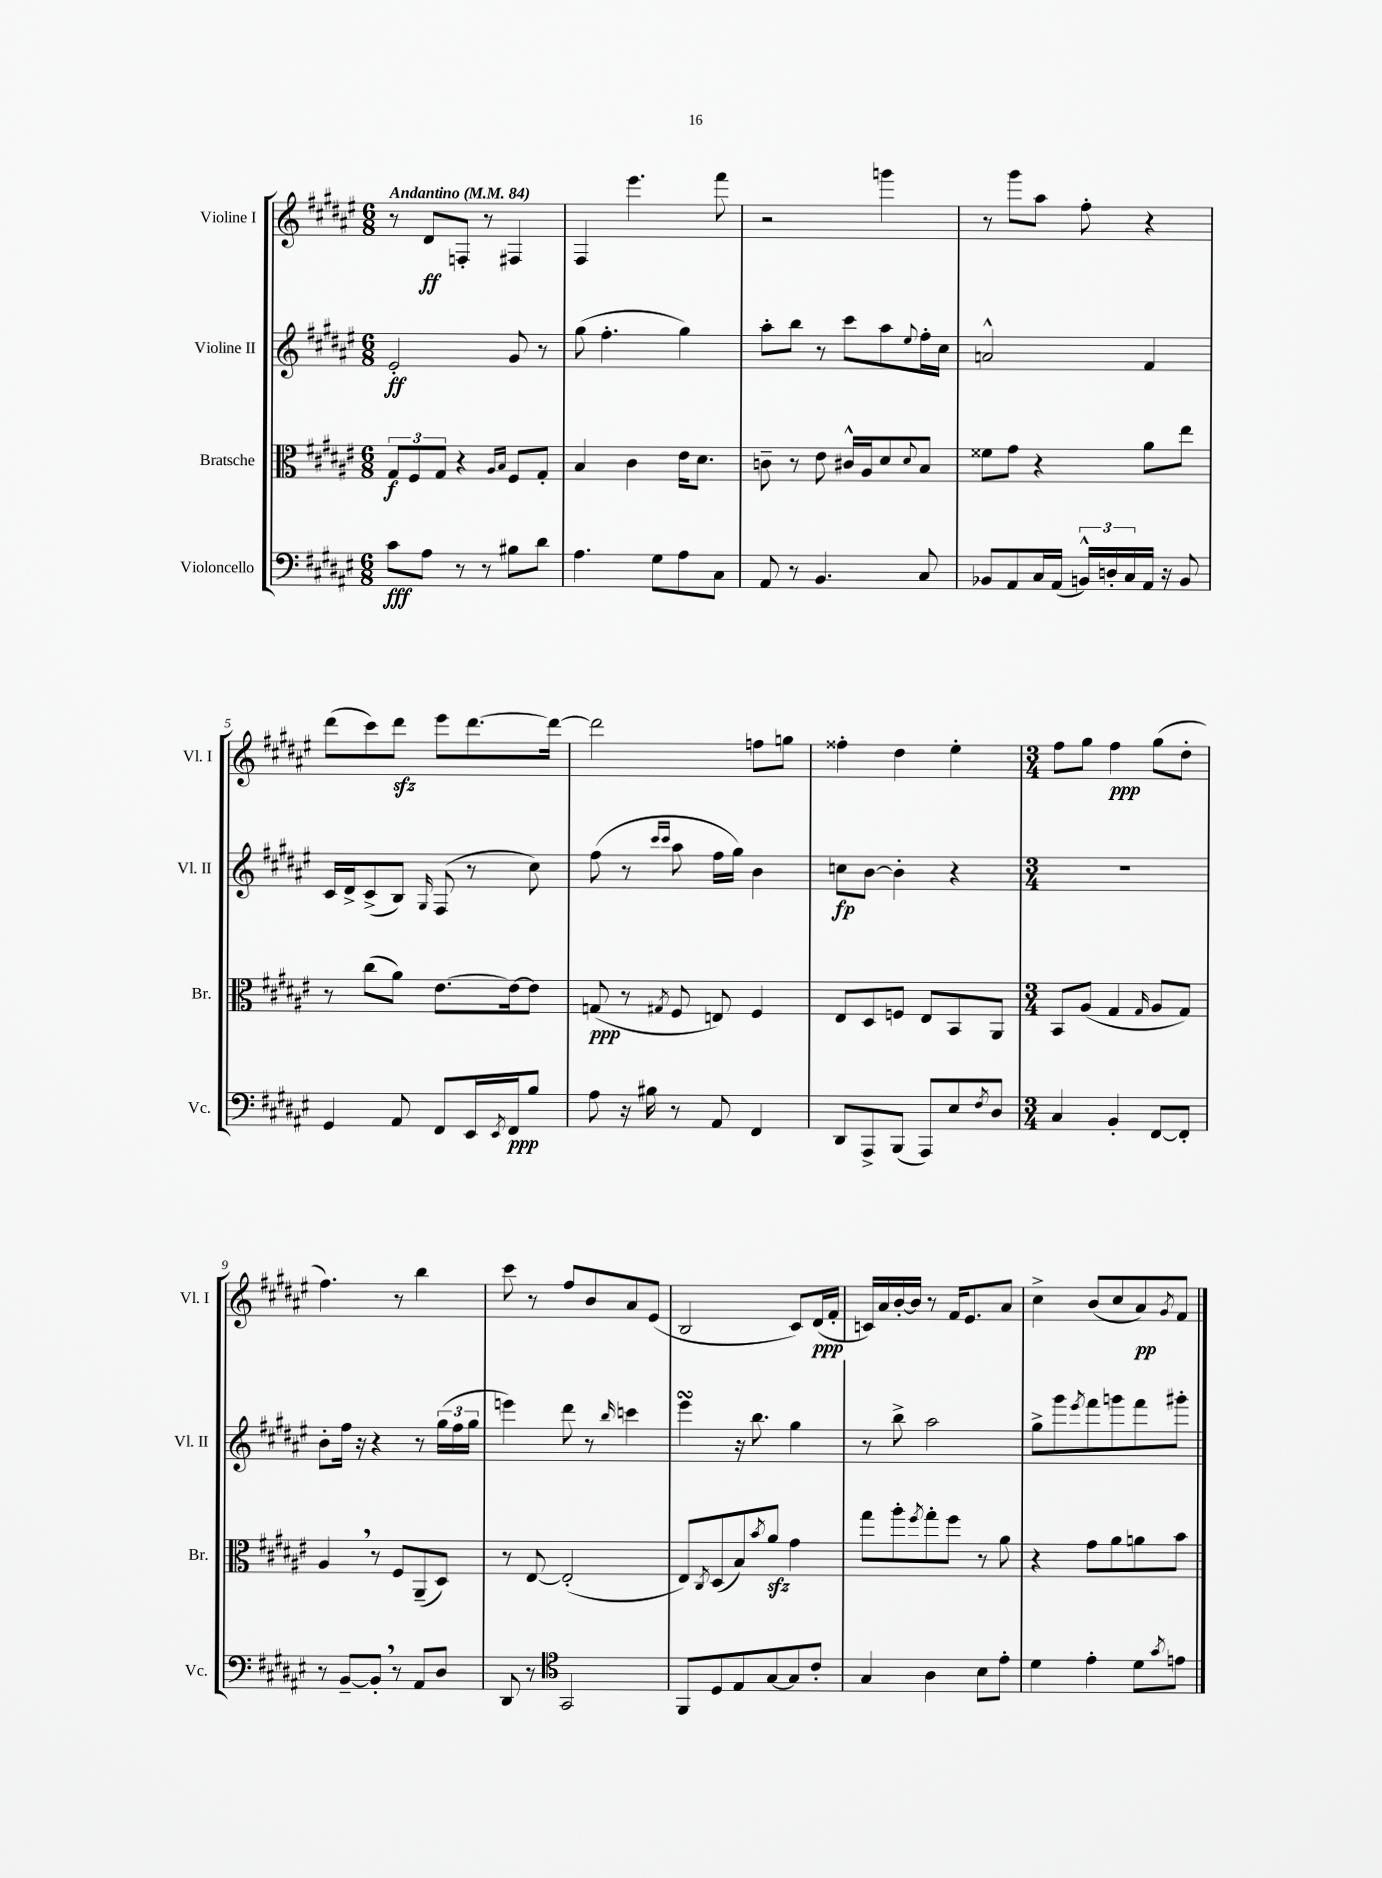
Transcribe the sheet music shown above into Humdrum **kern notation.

**kern	**kern	**kern	**kern
*staff4	*staff3	*staff2	*staff1
*clefF4	*clefC3	*clefG2	*clefG2
*k[f#c#g#d#a#e#]	*k[f#c#g#d#a#e#]	*k[f#c#g#d#a#e#]	*k[f#c#g#d#a#e#]
*M6/8	*M6/8	*M6/8	*M6/8
*MM84	*MM84	*MM84	*MM84
8c#	12G#	2e#'	8r
.	12F#	.	.
8A#	.	.	8d#
.	12G#	.	.
8r	4r	.	8F'
8r	.	.	8r
.	16qqA#	.	.
.	16qqB	.	.
8B#	8F#	8g#	4F#
8d#	8G#'	8r	.
=	=	=	=
4.A#	4B	(8gg#	4F#
.	.	4.ff#'	.
.	4c#	.	4.eee#
8G#	.	.	.
8A#	16e#	4gg#)	.
.	8.d#	.	.
8C#	.	.	8fff#
=	=	=	=
8AA#	8c~	8aa#'	2r
8r	8r	8bb	.
4.BB	8e#	8r	.
.	16c#^^	8ccc#	.
.	16A#	.	.
.	8d#	8aa#	4ggg
.	8qqd#	8qqee#	.
8C#	8B	16ff#'	.
.	.	16cc#	.
=	=	=	=
8BB-	8f##	2a^^	8r
8AA#	8g#	.	8ggg#
16C#	4r	.	8aa#
(16AA#	.	.	.
24BB^^)	.	.	8ff#'
24D'	.	.	.
24C#	.	.	.
16AA#	8a#	4f#	4r
16r	.	.	.
8BB	8ee#	.	.
=	=	=	=
4GG#	8r	16c#	(8ddd#
.	.	16d#^	.
.	(8cc#	(8c#^	8ccc#)
8AA#	8a#)	8B)	8ddd#
.	.	16qqG#	.
8FF#	[8.e#	(8F#	8eee#
16EE#	.	8r	[8.ddd#
8qEE#	.	.	.
16FF#	16e#_	.	.
8B	8e#]	8cc#)	.
.	.	.	16ddd#_
=	=	=	=
8A#	(8G	(8ff#	2ddd#]
16r	8r	8r	.
16B#	.	.	.
.	.	16qqccc#	.
.	8qG#	16qqccc#	.
8r	8F#	8aa#	.
8AA#	8E)	16ff#	.
.	.	16gg#)	.
4FF#	4F#	4b	8ff
.	.	.	8gg
=	=	=	=
8DD#	8E#	8cc	4ff##'
8AAA#^	8D#	[8b	.
(8BBB	8F	4b']	4dd#
8AAA#)	8E#	.	.
8E#	8BB	4r	4ee#'
8qF#	.	.	.
8D#	8AA#	.	.
=	=	=	=
*M3/4	*M3/4	*M3/4	*M3/4
4C#	8BB	2.r	8ff#
.	(8A#	.	8gg#
4BB'	4G#	.	4ff#
.	16qqG#	.	.
[8FF#	8A#	.	(8gg#
8FF#']	8G#)	.	8dd#'
=	=	=	=
8r	4A#	8b'	4.ff#)
[8BB~	.	16ff#	.
.	.	16r	.
8BB']	8r	4r	.
8r	8F#	.	8r
8AA#	(8AA#~	8r	4bb
8D#	8D#)	(24gg#	.
.	.	24ff#	.
.	.	24gg#	.
=	=	=	=
8DD#	8r	4eee)	8ccc#
8r	[8E#	.	8r
*clefC4	*	*	*
2GG#	(2E#']	8ddd#	8ff#
.	.	8r	8b
.	.	16qqbb	.
.	.	4ccc	8a#
.	.	.	(8e#
=	=	=	=
8FF#	8E#)	4eee#	2B
.	8qC#	.	.
8D#	(8D#	.	.
8E#	8B)	16r	.
.	.	8.bb	.
.	8qb	.	.
[8G#	8a#	.	.
8G#]	4g#	4gg#	8c#)
8c#'	.	.	(16d#
.	.	.	16f#'
=	=	=	=
4G#	8gg#	8r	16c)
.	.	.	16a#
.	8aa#'	8bb^	[16b'
.	.	.	16b]
.	8qff#	.	.
4A#	8gg#'	2aa#	8r
.	8ff#	.	16f#
.	.	.	8.e#
8B	8r	.	.
8e#'	8a#	.	8a#
=	=	=	=
4d#	4r	8gg#^	4cc#^
.	.	8ggg#	.
.	.	8qeee#	.
4e#'	8g#	8fff#	(8b
.	8a#	8ggg	8cc#
8d#	8a	8fff#	8a#)
8qg#	.	.	8qg#
8e	8b	8ggg#'	8f#
==	==	==	==
*-	*-	*-	*-
